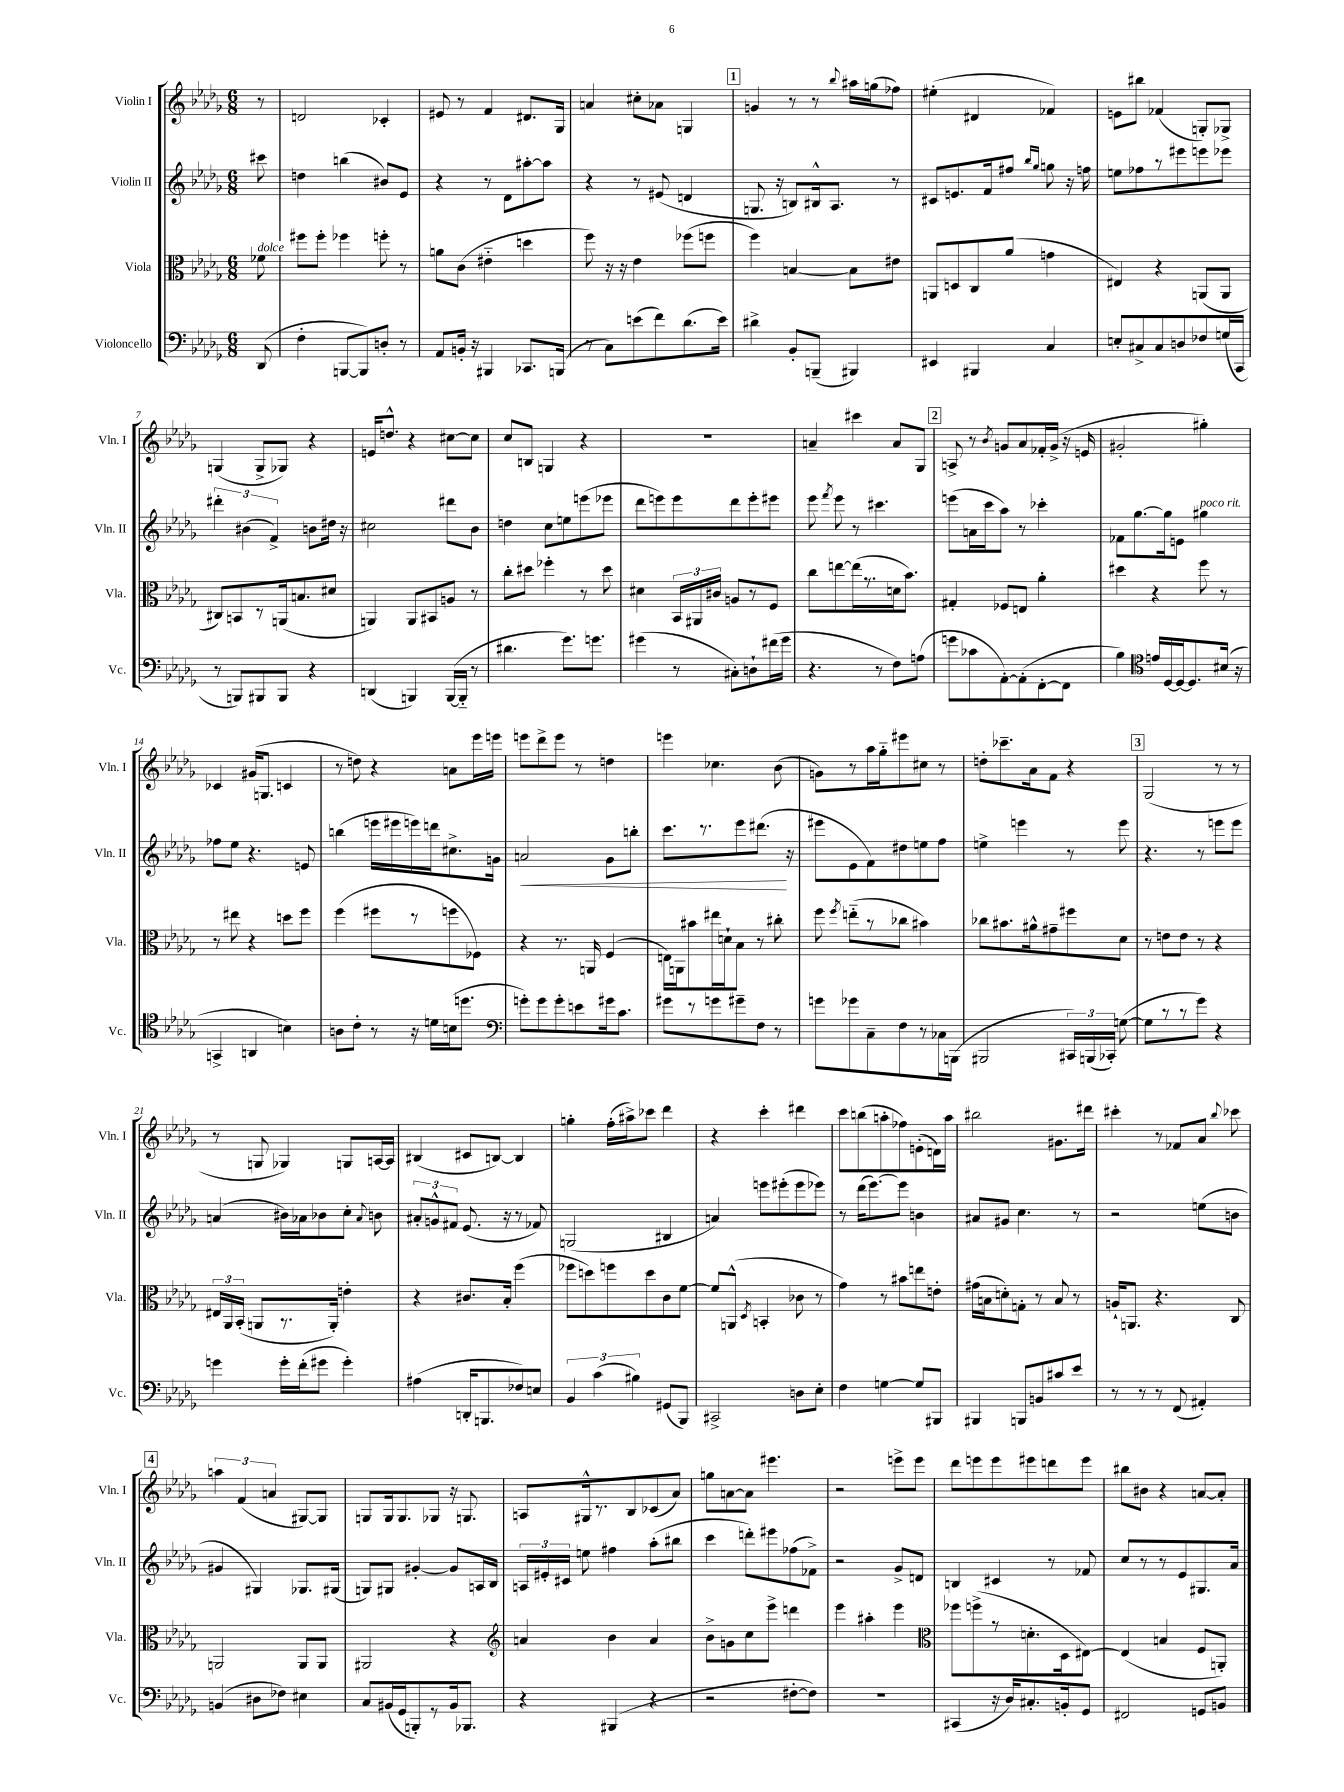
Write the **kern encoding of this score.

**kern	**kern	**kern	**kern
*staff4	*staff3	*staff2	*staff1
*clefF4	*clefC3	*clefG2	*clefG2
*k[b-e-a-d-g-]	*k[b-e-a-d-g-]	*k[b-e-a-d-g-]	*k[b-e-a-d-g-]
*M6/8	*M6/8	*M6/8	*M6/8
(8DD-	8f-	8ccc#	8r
=	=	=	=
4F'	8ff#	4dd	2d
.	8ff#'	.	.
[8BBB	4ff-	(4bb	.
8BBB])	.	.	.
8D'	8ff'	8b#)	4c-'
8r	8r	8e-	.
=	=	=	=
8AA-	8a	4r	8e#
16BB'	(8c	.	8r
16r	.	.	.
4BBB#	4e#'~	8r	4f
.	.	8d-	.
8.CC-	4dd	[8aa#'	8.d#
.	.	8aa#]	.
(16BBB	.	.	16G-
=	=	=	=
8r	8ff)	4r	4a
8C)	16r	.	.
.	16r	.	.
(8e	4e-	8r	8cc#'
8f)	.	(8e#	8a-
(8.d-	(8ff-	4d	4G
.	8ff	.	.
16e)	.	.	.
=	=	=	=
4d#^	4ff)	8.G	4g
.	.	16r	.
8BB-'	[4B	8B)	8r
(8BBB~	.	16B#^^	8r
.	.	8.A-	.
.	.	.	8qqbb-
4BBB#)	8B]	.	16aa#
.	.	.	(16gg
.	8e#	8r	8ff-)
=	=	=	=
4EE#	8AA	8c#	(4ee#'
.	8D	8.e	.
4BBB#	8C	.	4d#
.	.	16f	.
.	(8a-	8ff#	.
.	.	16qqbb-	.
.	.	16qqgg-	.
4C	4g	8gg	4f-)
.	.	16r	.
.	.	16ff	.
=	=	=	=
8E'	4E#)	8ee	8e
8C#^	.	8ff-	8bb#
8C#	4r	8r	(4f-
8D	.	8eee#	.
8F-	(8AA	8eee	8G')
(16G	8AA	8eee-	8G-^
16CC	.	.	.
=	=	=	=
8r	8C#)	6ddd#'	(4G
8BBB)	8BB	.	.
.	.	(6b#	.
8BBB#	8r	.	8G^
.	.	6f^)	.
8BBB#	(16AA	.	8G-)
.	8.B	.	.
4r	.	8b	4r
.	8d#	16dd#	.
.	.	16r	.
=	=	=	=
(4DD	4AA)	2cc#	16e
.	.	.	8.dd^^
4BBB)	8AA	.	4r
.	8BB#	.	.
([16BBB	8A	8ddd#	[8cc#
16BBB'~]	.	.	.
8r	8r	8b-	8cc#]
=	=	=	=
4.d#	8cc'	4dd	8cc
.	8dd#	.	8B
.	4ff-'	8cc	4G
8.g-)	.	8ee	.
.	8r	(8eee	4r
8.g	.	.	.
.	8dd#	8eee-	.
=	=	=	=
(4g#	4d#	8ddd-	2.r
.	.	8eee)	.
8r	24BB-	8eee	.
.	24AA#	.	.
.	24c#	.	.
8C#')	8A	8ddd-	.
8D`	8r	8eee'	.
(16f#	8F	8eee#	.
16g#	.	.	.
=	=	=	=
4.r	8cc	8eee-	4a~
.	.	8qfff	.
.	[8ee	8eee-	.
.	(16ee]	8r	4ccc#
.	8.r	.	.
8r	.	4.ccc#	.
8F)	16d	.	8a
.	8.b-)	.	.
(8A	.	.	8G-
=	=	=	=
8g	4G#'	(8eee	8A^
8c-	.	16a	8r
.	.	16ccc	.
.	.	.	8qb-
[8AA-')	8F-	8aa-)	8g
(8AA-']	8E	8r	8a-
[8FF'	4a-'	4ccc-'	16f-'
.	.	.	(16g^
8FF]	.	.	16r
.	.	.	16e
=	=	=	=
4B-)	4dd#	8f-	2g#'
.	.	[8.gg-	.
*clefC4	*	*	*
16e	4r	.	.
[16D-	.	16gg-]	.
16D-_	.	8e	.
8.D-]	.	.	.
.	8ff	4gg#	4gg#')
(16B#	8r	.	.
16r	.	.	.
=	=	=	=
4GG^	8r	8ff-	4c-
.	8ee#	8ee-	.
4AA	4r	4.r	(16g#
.	.	.	8.G
4B)	8dd	.	4c
.	8ff	8e	.
=	=	=	=
8A	(4ff	(4bb	8r
8c'	.	.	8dd)
8r	8ff#	16eee	4r
.	.	16eee#	.
16r	8r	16eee)	.
16d	.	16ddd	.
(16B	8ff	8.cc#^	8a
8.dd	.	.	.
.	8F-)	.	16eee-
.	.	16g	16eee
=	=	=	=
*clefF4	*	*	*
8g')	4r	2a	8eee
8g	.	.	8ddd-^
8g'	8.r	.	8eee
8e	.	.	8r
.	16AA	.	.
16g#	(4F	8g-	4dd
8.c	.	.	.
.	.	8bb'	.
=	=	=	=
8g#	16E)	8.ccc	4eee
.	16AA	.	.
8r	8b#	.	.
.	.	8.r	.
8g	16ee#	.	4.cc-
.	16d`	.	.
8g#~	8B-	8eee-	.
8F	8r	(8.ddd#	.
8r	8cc#'	.	(8b-
.	.	16r	.
=	=	=	=
8g	8ff	8eee#	8g)
.	8qff	.	.
8g-	(8ee'~	8e-	8r
8C~	8r	8f)	16aa-
.	.	.	16gg-'~
8F	8cc-	8dd#	8eee#
8r	4b#)	8ee	8cc#
16C-	.	8ff	8r
(16BBB	.	.	.
=	=	=	=
2BBB#	8cc-	4ee^	8dd'
.	8.b#	.	8.ccc-~
.	.	4eee	.
.	16a#^^	.	16a-
.	8g#~	.	8f
24CC#)	8ff#	8r	4r
(24BBB	.	.	.
24CC-')	.	.	.
([8G	8d-	8eee	.
=	=	=	=
8G]	8r	4.r	(2G-
8r	8e	.	.
8r	8e	.	.
8g-)	8r	8r	.
4r	4r	8eee	8r
.	.	8eee	8r
=	=	=	=
4g	24E#	(4a	8r
.	24AA-	.	.
.	(24BB-'	.	.
.	8AA	.	8G
16g'	8.r	16b#)	4G-)
(16f'	.	16a-	.
8g#	.	8b-	.
.	16AA')	.	.
4g#')	4e'	8cc'	8G
.	.	8qqa-	.
.	.	8b	[16A
.	.	.	16A]
=	=	=	=
(4A#	4r	12a#'	(4B#
.	.	12g^^	.
.	.	12f#	.
16DD'	8.c#	(8.e-	8c#
8.BBB	.	.	.
.	.	.	[8B)
.	16B-'	16r	.
8F-)	(4ff	8r	4B]
8E	.	8f-)	.
=	=	=	=
6BB-	8ff-	(2G	4gg'
.	8dd)	.	.
(6c	.	.	.
.	8ff	.	(16ff'
.	.	.	16aa#^)
6B#)	.	.	.
.	8dd	.	8ccc-
(8GG#	8c	4B#	4ddd-
8BBB-)	[8f	.	.
=	=	=	=
2CC#^	8f]	4a)	4r
.	(8AA^^	.	.
.	8qD-	.	.
.	4BB'	8eee	4ccc'
.	.	(8eee#'	.
8D	8c-	8eee#	4ddd#
8E-'	8r	8eee-)	.
=	=	=	=
4F	4g-)	8r	8ccc
.	.	(16ddd-	(8bb
.	.	[8.eee-)	.
[4G	8r	.	8aa'
.	8b#	8eee-]	8ff-)
8G]	8ee	4b	(8e'
8BBB#	8e'	.	16d)
.	.	.	16aa
=	=	=	=
4BBB#	(16g#	8a#	2bb#
.	16B	.	.
.	8d')	8g#	.
8BBB	8G'	4.cc	.
8BB	8r	.	.
8c#	8B	.	8.g#
8e-	8r	8r	.
.	.	.	16ddd#
=	=	=	=
8r	16A`	2r	4ccc#'
.	8.AA	.	.
8r	.	.	.
8r	4.r	.	8r
(8FF	.	.	8f-
4AA#')	.	(8ee	8a-
.	.	.	8qqbb-
.	8C	8b	8ccc-
=	=	=	=
(4BB	2AA	4g#	6aa
.	.	.	(6f
8D#	.	4G#)	.
.	.	.	6a
8F-)	.	.	.
4E#	8AA	8.G-	[8G#)
.	8AA	.	8G#]
.	.	(16G#	.
=	=	=	=
8C	2AA#	8G)	8G
(16BB#	.	8G#	16G
16GG-	.	.	8.G
8BBB')	.	[4g#'	.
8r	.	.	8G-
16BB#	4r	8g#]	16r
8.BBB-	.	.	8.G
.	.	16A	.
.	.	16B-	.
=	=	=	=
*	*clefG2	*	*
4r	4a	24A	8A
.	.	24e#'	.
.	.	24c#	.
.	.	8ee	16G#^^
.	.	.	8.r
(4BBB#	4b-	4ff#	.
.	.	.	8B-
4r	4a	(8aa-'	(8c-
.	.	8bb#	8a-)
=	=	=	=
2r	8b-^	4ccc	8gg
.	8g	.	[8a
.	8cc	8ddd')	8a]
.	8eee-^	8eee#	4.eee#
[8F#'	4ddd	(8ff-	.
8F#])	.	8f-^)	.
=	=	=	=
2.r	4eee-	2r	2r
.	4aa#'	.	.
.	4eee-	8g-^	8eee^
.	.	8d	8eee
=	=	=	=
*	*clefC3	*	*
(4CC#	8ff-	4B	8ddd-
.	(8ff^	.	8eee
16r	8r	4c#	8eee
16D-)	.	.	.
8.C#'	8.d'	.	8eee#
.	.	8r	8ddd
16BB'	16D-	.	.
8GG-	[8E#)	8f-	8eee#
=	=	=	=
2FF#	(4E#]	8cc	8bb#
.	.	8r	8b#
.	4B	8r	4r
.	.	8e-	.
8GG	8F	8.G#	[8a
8BB	8AA')	.	8a']
.	.	16a-	.
==	==	==	==
*-	*-	*-	*-
